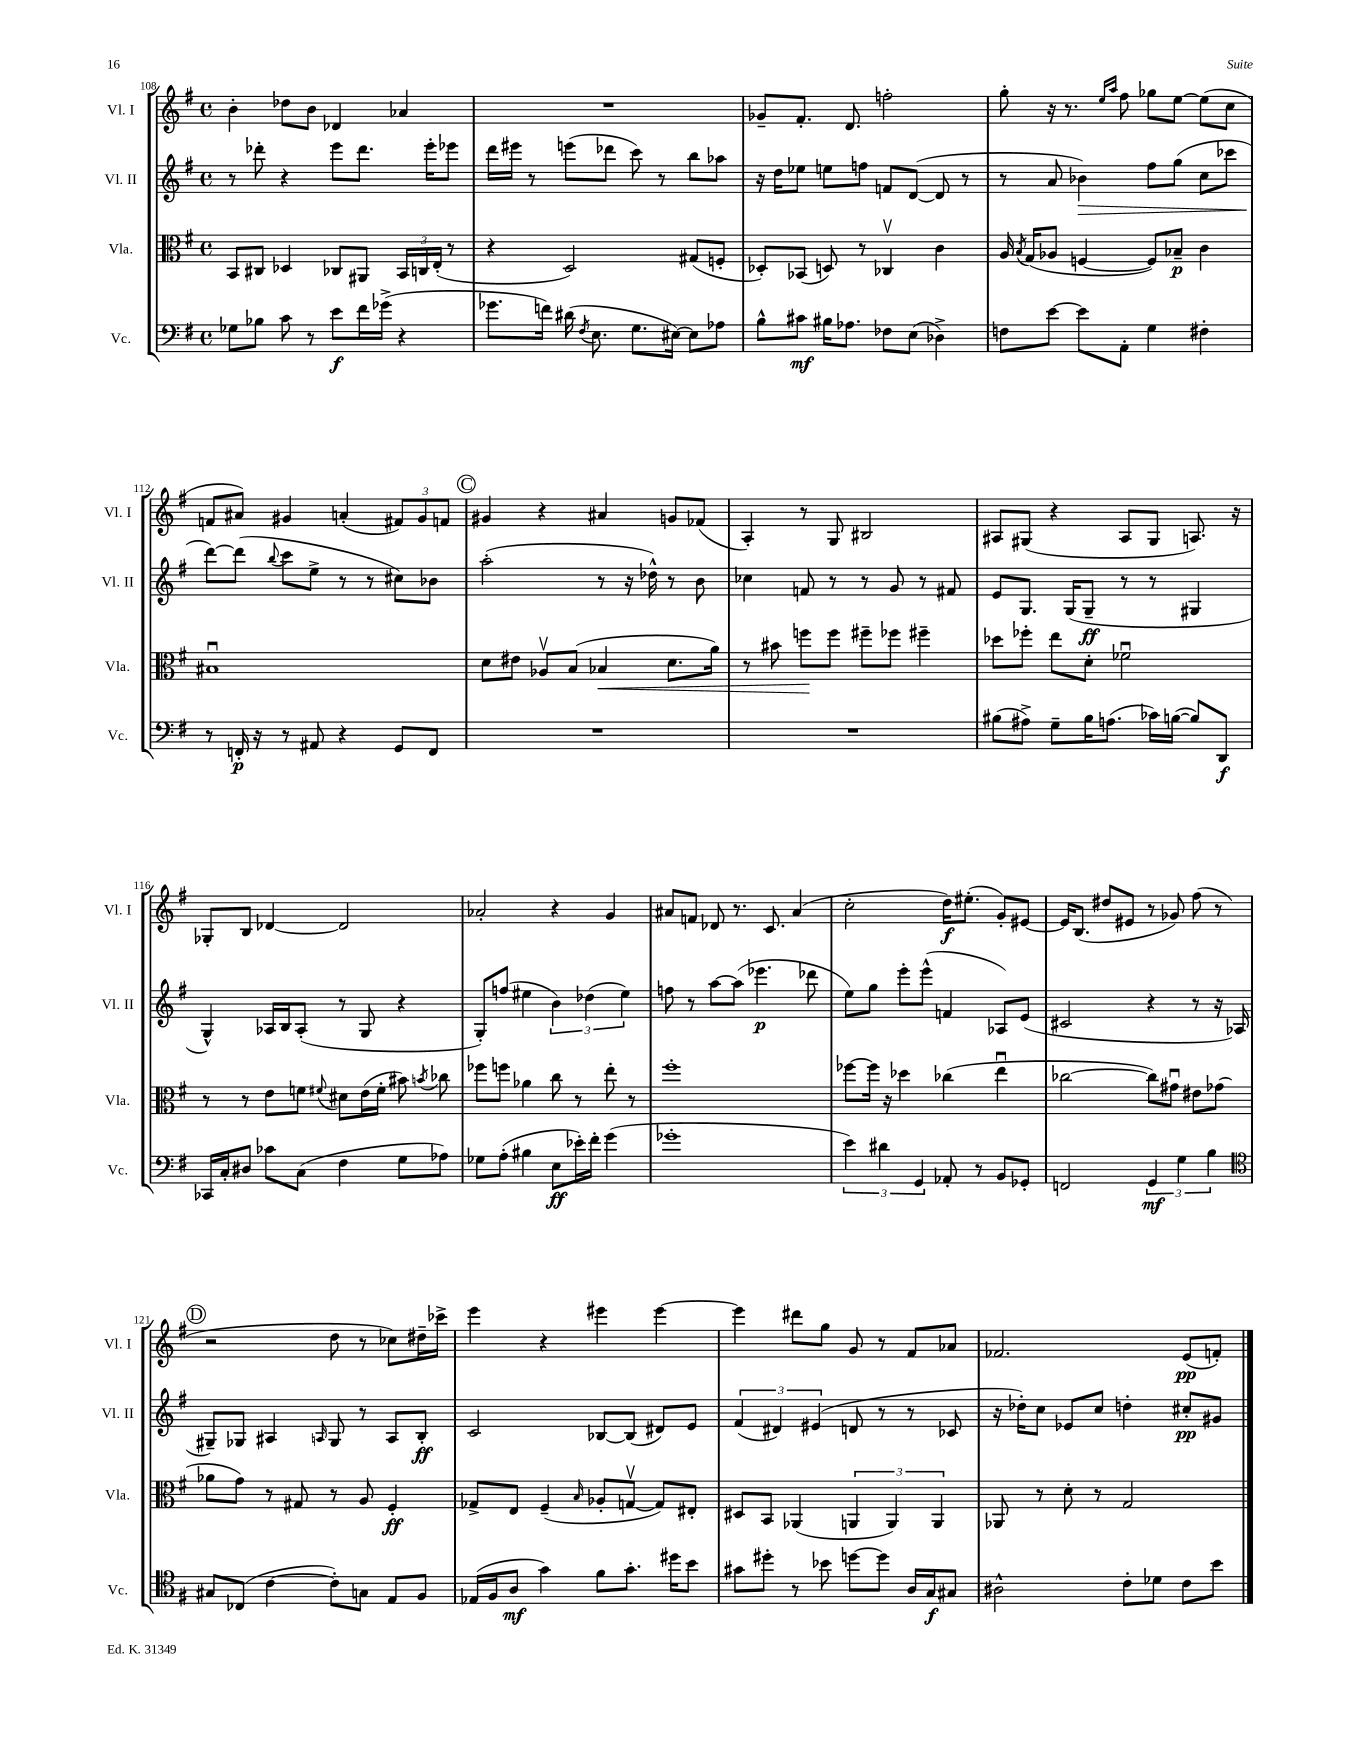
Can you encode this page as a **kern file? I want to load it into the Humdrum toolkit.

**kern	**dynam	**kern	**dynam	**kern	**dynam	**kern	**dynam
*part4	*part4	*part3	*part3	*part2	*part2	*part1	*part1
*staff4	*staff4	*staff3	*staff3	*staff2	*staff2	*staff1	*staff1
*I"Vc.	*	*I"Vla.	*	*I"Vl. II	*	*I"Vl. I	*
*I'Vc.	*	*I'Vla.	*	*I'Vl. II	*	*I'Vl. I	*
*clefF4	*	*clefC3	*	*clefG2	*	*clefG2	*
*k[f#]	*	*k[f#]	*	*k[f#]	*	*k[f#]	*
*M4/4	*	*M4/4	*	*M4/4	*	*M4/4	*
*met(c)	*	*met(c)	*	*met(c)	*	*met(c)	*
=108	=108	=108	=108	=108	=108	=108	=108
8G-X\L	.	8BB/L	.	8r	.	4b'\	.
8B-X\J	.	8C#X/J	.	8ddd-X'\	.	.	.
8c\	.	4D-X/	.	4r	.	8dd-X\L	.
8r	.	.	.	.	.	8b\J	.
8e\L	f	8C-X/L	.	8eee\L	.	4d-X/	.
16f#\L	.	8AA#X/J	.	8.ddd-\J	.	.	.
(16g-X^\JJ	.	.	.	.	.	.	.
4r	.	24BB/LL	.	.	.	4a-X/	.
.	.	24Cn/	.	.	.	.	.
.	.	.	.	16eee'\KL	.	.	.
.	.	(24E'/JJ	.	.	.	.	.
.	.	8r	.	8eee-X\J	.	.	.
=109	=109	=109	=109	=109	=109	=109	=109
8.g-X\L	.	4r	.	16ddd\LL	.	1r	.
.	.	.	.	16eee#X\JJ	.	.	.
.	.	.	.	8r	.	.	.
16fn\Jk)	.	.	.	.	.	.	.
(16d#X\	.	2D/)	.	(8eeen\L	.	.	.
8qF#/	.	.	.	.	.	.	.
8.E\	.	.	.	.	.	.	.
.	.	.	.	8ddd-X\J	.	.	.
8.G\L	.	.	.	8ccc\)	.	.	.
.	.	.	.	8r	.	.	.
[16E#X\Jk)	.	.	.	.	.	.	.
8E#\L]	.	(8G#X/L	.	8bb\L	.	.	.
8A-X\J	.	8Fn'/J	.	8aa-X\J	.	.	.
=110	=110	=110	=110	=110	=110	=110	=110
8B^^\L	.	8D-X'/L)	.	16r	.	8g-X~/L	.
.	.	.	.	16dd\KL	.	.	.
8c#X\J	mf	(8BB-X/J	.	8ee-X\J	.	8.f#'/J	.
16B#X\KL	.	8Dn/)	.	8een\L	.	.	.
8.A-X\J	.	.	.	.	.	8.d/	.
.	.	8r	.	8ffn\J	.	.	.
8F-X\L	.	4C-Xv/	.	8fn/L	.	2ffn'\	.
(8E\J	.	.	.	([8d/J	.	.	.
4D-X^\)	.	4c\	.	8d/]	.	.	.
.	.	.	.	8r	.	.	.
=111	=111	=111	=111	=111	=111	=111	=111
8Fn\L	.	16A/	.	8r	.	8gg'\	.
.	.	8qB/	.	.	.	.	.
.	.	(16G/KL	.	.	.	.	.
[8e\J	.	8A-X/J	.	8a/	.	16r	.
.	.	.	.	.	.	8.r	.
!	!	!	!	!	!LO:HP:b	!	!
8e\L]	.	[4Fn/	.	4b-X\)	>	.	.
.	.	.	.	.	.	16qqee/LL	.
.	.	.	.	.	.	16qqaa/JJ	.
8AA'\J	.	.	.	.	.	8ff#\	.
4G\	.	8F/L])	.	8ff#\L	.	8gg-X\L	.
.	.	8B-X~/J	p	(8gg\J	.	[8ee\J	.
4F#X'\	.	4c\	.	8cc\L	.	(8ee\L]	.
.	.	.	.	8ccc-X\J	.	8cc\J	.
!!LO:LB:g=z
=112	=112	=112	=112	=112	=112	=112	=112
8r	.	1B#Xu	.	[8ddd\L)	.	8fn/L	.
16FFn'/	p	.	.	(8ddd\J]	]	8a#X/J)	.
16r	.	.	.	.	.	.	.
.	.	.	.	8qqbb/	.	.	.
8r	.	.	.	8ccc\L	.	4g#X/	.
8AA#X/	.	.	.	8ee^\J	.	.	.
4r	.	.	.	8r	.	(4an'/	.
.	.	.	.	8r	.	.	.
8GG/L	.	.	.	8cc#X\L)	.	12f#X/L)	.
.	.	.	.	.	.	12g#/	.
8FF/J	.	.	.	8b-X\J	.	.	.
.	.	.	.	.	.	12fn/J	.
!!LO:REH:place=s1:t=C
=113	=113	=113	=113	=113	=113	=113	=113
1r	.	8d\L	.	(2aa'\	.	4g#X/	.
.	.	8e#X\J	.	.	.	.	.
.	.	8A-Xv/L	.	.	.	4r	.
.	.	(8B/J	.	.	.	.	.
!	!	!	!LO:HP:b	!	!	!	!
.	.	4B-X/	<	8r	.	4a#X/	.
.	.	.	.	16r	.	.	.
.	.	.	.	16dd-X^^\)	.	.	.
.	.	8.d\L	.	8r	.	8gn/L	.
.	.	.	.	8b\	.	(8f-X/J	.
.	.	16a\Jk)	.	.	.	.	.
=114	=114	=114	=114	=114	=114	=114	=114
1r	.	8r	.	4cc-X\	.	4A'/)	.
.	.	8b#X\	.	.	.	.	.
.	.	8ffn\L	.	8fn/	.	8r	.
.	.	8ff\J	[	8r	.	8G/	.
.	.	8ff#X~\L	.	8r	.	2B#X/	.
.	.	8ff-X\J	.	8g/	.	.	.
.	.	4ff#X~\	.	8r	.	.	.
.	.	.	.	8f#X/	.	.	.
=115	=115	=115	=115	=115	=115	=115	=115
(8B#X\L	.	8dd-X\L	.	8e/L	.	8A#X/L	.
8A#X^\J)	.	8ff-X'\J	.	8.G/J	.	(8G#X/J	.
8G~\L	.	8ee\L	.	.	.	4r	.
.	.	.	.	(16G/KL	.	.	.
16B#\K	.	8d'\J	.	8G~/J	ff	.	.
(8.An\J	.	.	.	.	.	.	.
.	.	2f-Xu\	.	8r	.	8A#/L	.
16c-X\LL)	.	.	.	8r	.	8G#/J	.
([16Bn\JJ	.	.	.	.	.	.	.
8B/L])	.	.	.	4G#X/	.	8.An/)	.
8DD/J	f	.	.	.	.	.	.
.	.	.	.	.	.	16r	.
!!LO:LB:g=z
=116	=116	=116	=116	=116	=116	=116	=116
16CC-X/LL	.	8r	.	4G^^/)	.	8G-X'/L	.
16C'/J	.	.	.	.	.	.	.
8D#X/J	.	8r	.	.	.	8B/J	.
8c-X\L	.	8e\L	.	16A-X/LL	.	[4d-X/	.
.	.	.	.	16B/J	.	.	.
(8C\J	.	8fn\J	.	(8A-'/J	.	.	.
.	.	8qqf#X/	.	.	.	.	.
4F#\	.	8d#X\L	.	8r	.	2d-/]	.
.	.	(16e\L	.	8G/	.	.	.
.	.	16f#'\JJ	.	.	.	.	.
8G\L	.	8b#X\)	.	4r	.	.	.
.	.	8qbn/	.	.	.	.	.
8A-X\J)	.	8cc-X\	.	.	.	.	.
=117	=117	=117	=117	=117	=117	=117	=117
8G-X\L	.	8ff-X\L	.	8G'/L)	.	2a-X'/	.
(8A'\J	.	8ffn\J	.	(8ffn/J	.	.	.
4B#X\	.	4a-X\	.	4ee#X\	.	.	.
8E\L	ff	8cc\	.	6b\)	.	4r	.
16e-X'\L)	.	8r	.	.	.	.	.
.	.	.	.	(6dd-X\	.	.	.
16f#'\JJ	.	.	.	.	.	.	.
(4g\	.	8ee'\	.	.	.	4g/	.
.	.	.	.	6ee#\)	.	.	.
.	.	8r	.	.	.	.	.
=118	=118	=118	=118	=118	=118	=118	=118
1g-X'	.	1ff#'	.	8ffn\	.	8a#X/L	.
.	.	.	.	8r	.	8fn/J	.
.	.	.	.	[8aa\L	.	8d-X/	.
.	.	.	.	(8aa\J]	.	8.r	.
.	.	.	.	4.eee-X\	p	.	.
.	.	.	.	.	.	8.c/	.
.	.	.	.	.	.	(4a#/	.
.	.	.	.	8ddd-X\	.	.	.
=119	=119	=119	=119	=119	=119	=119	=119
6e\)	.	[8ff-X\L	.	8ee\L)	.	2cc'\	.
.	.	16ff-\Jk]	.	8gg\J	.	.	.
6d#X\	.	.	.	.	.	.	.
.	.	16r	.	.	.	.	.
.	.	4dd-X\	.	8eee'\L	.	.	.
6GG/	.	.	.	.	.	.	.
.	.	.	.	(8eee^^\J	.	.	.
8AA-X'/	.	(4cc-X\	.	4fn/	.	16dd\KL)	f
.	.	.	.	.	.	(8.ee#X'\J	.
8r	.	.	.	.	.	.	.
8BB/L	.	4eeu\	.	8A-X/L)	.	8g'/L)	.
8GG-X'/J	.	.	.	(8e/J	.	[8e#X/J	.
=120	=120	=120	=120	=120	=120	=120	=120
2FFn/	.	[2cc-X\	.	2c#X/	.	16e#/KL]	.
.	.	.	.	.	.	(8.B/J	.
.	.	.	.	.	.	8dd#X/L	.
.	.	.	.	.	.	8e#X/J	.
6GG/	mf	8cc-\L])	.	4r	.	8r	.
.	.	8g#Xu\J	.	.	.	8g-X/)	.
6G\	.	.	.	.	.	.	.
.	.	8e#X\L	.	8r	.	(8ff#\	.
6B\	.	.	.	.	.	.	.
.	.	(8g-X\J	.	16r	.	8r	.
.	.	.	.	16A-X/	.	.	.
!!LO:LB:g=z
!!LO:REH:place=s1:t=D
=121	=121	=121	=121	=121	=121	=121	=121
*clefC4	*	*	*	*	*	*	*
8G#X/L	.	8a-X\L	.	8G#X~/L)	.	2r	.
(8C-X/J	.	8g\J)	.	8G-X/J	.	.	.
[4c\	.	8r	.	4A#X/	.	.	.
.	.	8G#X/	.	.	.	.	.
.	.	.	.	16qqAn/	.	.	.
8c'\L])	.	8r	.	8G-/	.	8dd\	.
8Gn\J	.	8A/	.	8r	.	8r	.
8E/L	.	4F#'/	ff	8A/L	.	8cc-X\L)	.
8F#/J	.	.	.	8B'/J	ff	16dd#X~\L	.
.	.	.	.	.	.	16ccc-X^\JJ	.
=122	=122	=122	=122	=122	=122	=122	=122
(16E-X/LL	.	8G-X^/L	.	2c/	.	4eee\	.
16F#/J	.	.	.	.	.	.	.
8A/J	mf	8E/J	.	.	.	.	.
4g\)	.	(4F#~/	.	.	.	4r	.
.	.	16qqB/	.	.	.	.	.
8f#\L	.	8A-X'/L	.	[8B-X/L	.	4eee#X\	.
8.g'\J	.	[8Gnv/J	.	(8B-/J]	.	.	.
.	.	8G/L])	.	8d#X/L)	.	[4eee#\	.
16dd#X\KL	.	.	.	.	.	.	.
8b\J	.	8E#X'/J	.	8e/J	.	.	.
=123	=123	=123	=123	=123	=123	=123	=123
8g#X\L	.	8D#X/L	.	(6f#/	.	4eee#\]	.
8dd#X'\J	.	8BB/J	.	.	.	.	.
.	.	.	.	6d#X/)	.	.	.
8r	.	(4AA-X/	.	.	.	8ddd#X\L	.
.	.	.	.	(6e#X/	.	.	.
8b-X\	.	.	.	.	.	8gg\J	.
[8ddn\L	.	6AAn/	.	8dn/	.	8g/	.
8dd\J]	.	.	.	8r	.	8r	.
.	.	6AA/)	.	.	.	.	.
16A/LL	.	.	.	8r	.	8f#/L	.
16G/J	f	.	.	.	.	.	.
.	.	6AA/	.	.	.	.	.
8G#X/J	.	.	.	8c-X/	.	8a-X/J	.
=124	=124	=124	=124	=124	=124	=124	=124
2A#X^^\	.	8AA-X/	.	16r	.	2.f-X/	.
.	.	.	.	16dd-X'\KL)	.	.	.
.	.	8r	.	8cc\J	.	.	.
.	.	8d'\	.	8e-X/L	.	.	.
.	.	8r	.	8cc/J	.	.	.
8c'\L	.	2G/	.	4ddn'\	.	.	.
8d-X\J	.	.	.	.	.	.	.
8c\L	.	.	.	8cc#X'/L	pp	(8e/L	pp
8b\J	.	.	.	8g#X/J	.	8fn'/J)	.
==	==	==	==	==	==	==	==
*-	*-	*-	*-	*-	*-	*-	*-
